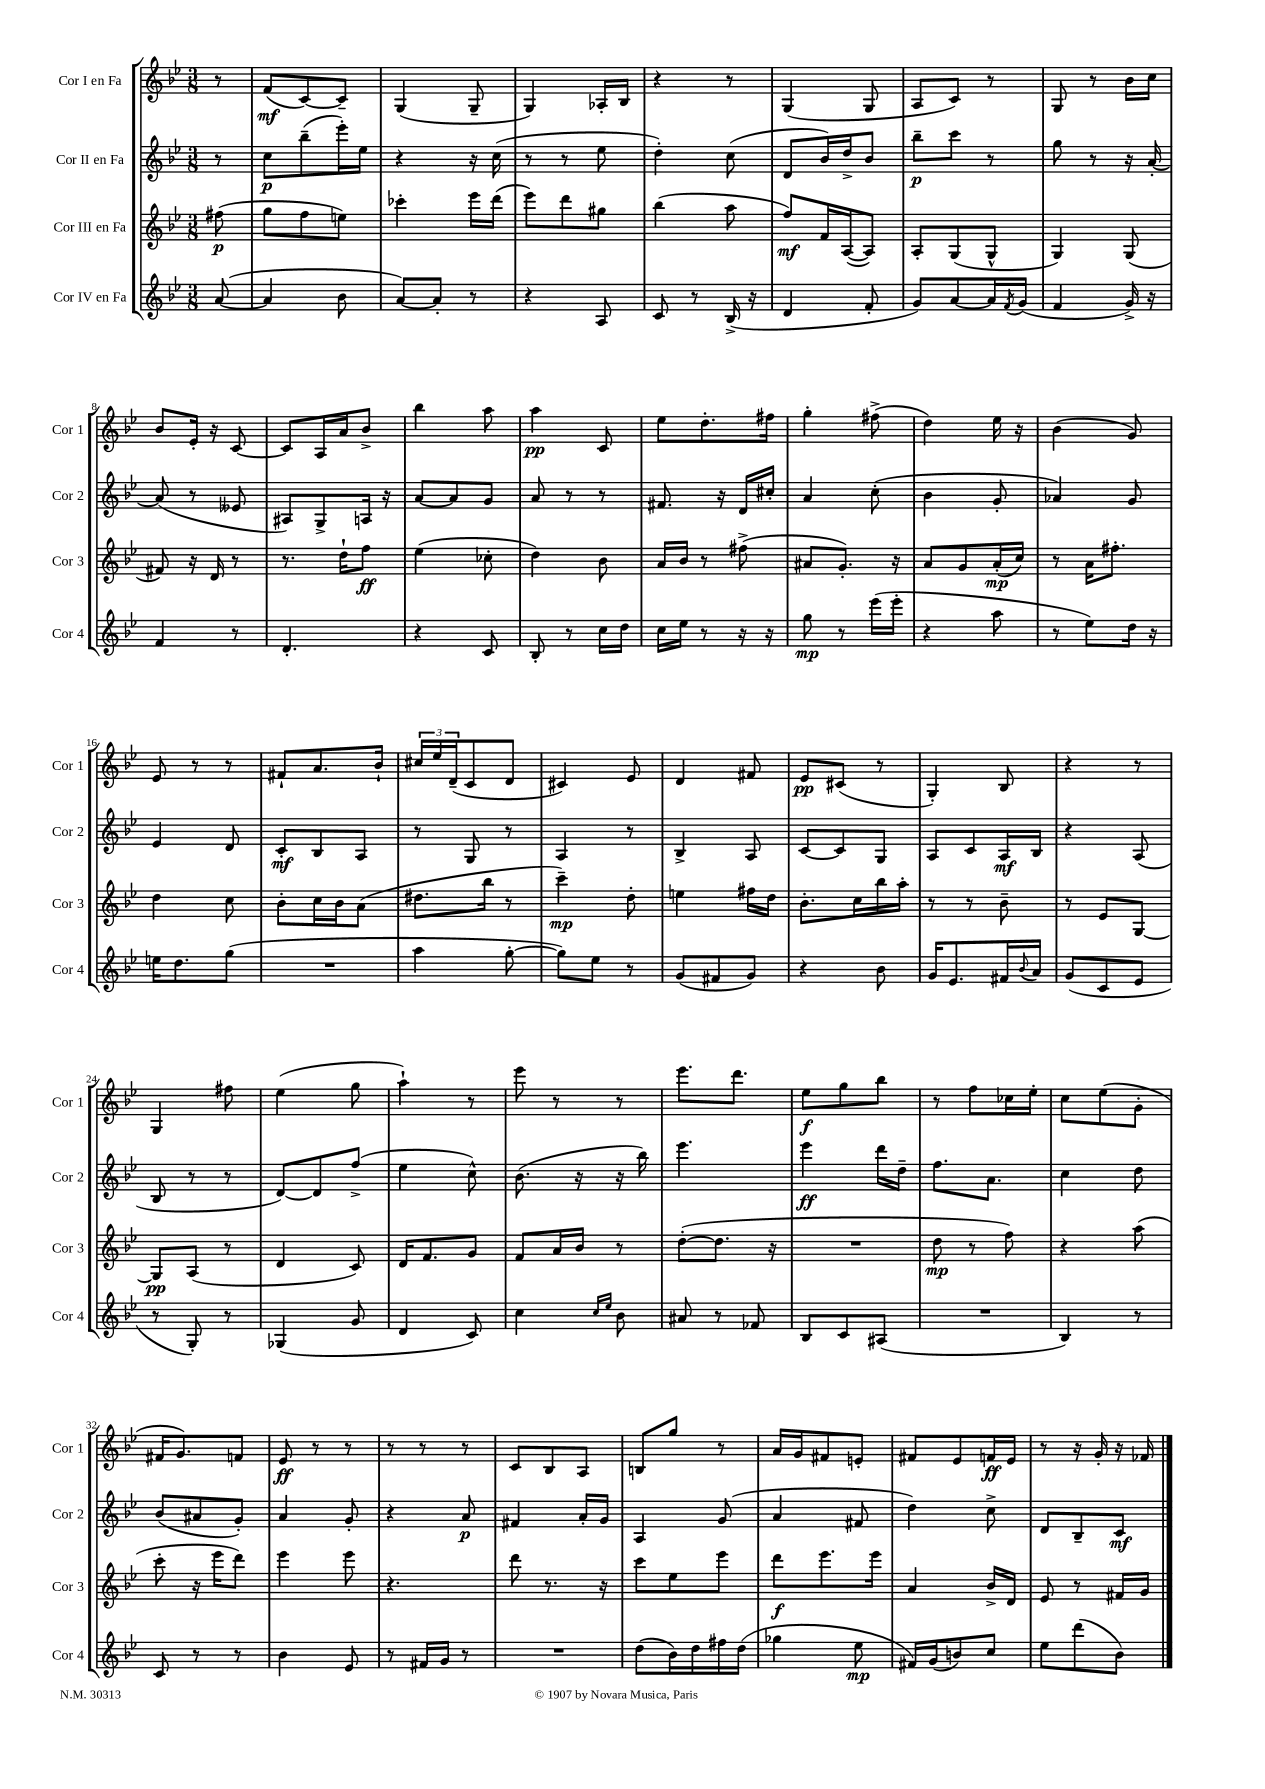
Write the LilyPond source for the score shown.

<<
\new StaffGroup <<
\new Staff = "s0" \with { instrumentName = "Cor I en Fa" shortInstrumentName = "Cor 1" } {
    \clef treble \key bes \major \numericTimeSignature \time 3/8 \partial 8
    r8 |
    f'8\mf( c'8~) c'8-- |
    g4( g8-- |
    g4) aes16-. bes16 |
    r4 r8 |
    g4( g8 |
    a8 c'8) r8 |
    g8 r8 bes'16 c''16 |
    bes'8 ees'16-. r16 c'8~ |
    c'8 a16 a'16 bes'8-> |
    bes''4 a''8 |
    a''4\pp c'8 |
    ees''8 d''8.-. fis''16 |
    g''4-. fis''8->( |
    d''4) ees''16 r16 |
    bes'4( g'8) |
    ees'8 r8 r8 |
    fis'8-! a'8. bes'16-! |
    \tuplet 3/2 { cis''16 ees''16 d'16--( } c'8 d'8 |
    cis'4) ees'8 |
    d'4 fis'8 |
    ees'8\pp cis'8( r8 |
    g4-.) bes8 |
    r4 r8 |
    g4 fis''8 |
    ees''4( g''8 |
    a''4-!) r8 |
    ees'''8 r8 r8 |
    ees'''8. d'''8. |
    ees''8\f g''8 bes''8 |
    r8 f''8 ces''16 ees''16-. |
    c''8 ees''8( g'8-. |
    fis'16 g'8.) f'8 |
    ees'8\ff r8 r8 |
    r8 r8 r8 |
    c'8 bes8 a8 |
    b8 g''8 r8 |
    a'16 g'16 fis'8 e'8-. |
    fis'8 ees'8 f'16\ff ees'16 |
    r8 r16 g'16-. r16 fes'16 \bar "|." |
}
\new Staff = "s1" \with { instrumentName = "Cor II en Fa" shortInstrumentName = "Cor 2" } {
    \clef treble \key bes \major \numericTimeSignature \time 3/8 \partial 8
    r8 |
    c''8\p bes''8--( ees'''16-.) ees''16 |
    r4 r16 c''16( |
    r8 r8 ees''8 |
    d''4-.) c''8( |
    d'8 bes'16) d''16-> bes'8 |
    bes''8--\p c'''8 r8 |
    g''8 r8 r16 a'16~-. |
    a'8( r8 eeses'8 |
    ais8) g8-> a16 r16 |
    a'8~ a'8 g'8 |
    a'8 r8 r8 |
    fis'8. r16 d'16 cis''16-. |
    a'4 c''8-.( |
    bes'4 g'8-. |
    aes'4) g'8 |
    ees'4 d'8 |
    c'8-.\mf bes8 a8 |
    r8 g8 r8 |
    a4 r8 |
    bes4-> a8 |
    c'8~ c'8 g8 |
    a8 c'8 a16\mf bes16 |
    r4 a8( |
    bes8 r8 r8 |
    d'8~) d'8 f''8->( |
    ees''4 c''8-^) |
    bes'8.( r16 r16 bes''16) |
    ees'''4. |
    ees'''4\ff d'''16 d''16-- |
    f''8. a'8. |
    c''4 d''8 |
    bes'8( ais'8 g'8-.) |
    a'4 g'8-. |
    r4 a'8\p |
    fis'4 a'16-. g'16 |
    a4 g'8( |
    a'4 fis'8 |
    d''4) c''8-> |
    d'8 bes8-- c'8\mf \bar "|." |
}
\new Staff = "s2" \with { instrumentName = "Cor III en Fa" shortInstrumentName = "Cor 3" } {
    \clef treble \key bes \major \numericTimeSignature \time 3/8 \partial 8
    fis''8\p( |
    g''8 f''8 e''8) |
    ces'''4-. ees'''16 d'''16( |
    ees'''8) d'''8 gis''8 |
    bes''4( a''8 |
    f''8\mf) f'16 a16~( a8) |
    a8-. g8( g8-^ |
    g4) g8( |
    fis'8) r16 d'16 r8 |
    r8. d''16-! f''8\ff |
    ees''4( ces''8-. |
    d''4) bes'8 |
    a'16 bes'16 r8 fis''8->( |
    ais'8 g'8.-.) r16 |
    a'8 g'8 a'16-.\mp( c''16) |
    r8 a'16 fis''8.-. |
    d''4 c''8 |
    bes'8-. c''16 bes'16 a'8( |
    dis''8. bes''16 r8 |
    c'''4--\mp) d''8-. |
    e''4 fis''16 d''16 |
    bes'8.-. c''16 bes''16 a''16-. |
    r8 r8 bes'8-- |
    r8 ees'8 g8~ |
    g8\pp a8( r8 |
    d'4 c'8) |
    d'16 f'8. g'8 |
    f'8 a'16 bes'16 r8 |
    d''8~-.( d''8. r16 |
    R4. |
    d''8\mp r8 f''8) |
    r4 a''8( |
    c'''8-. r16 ees'''16 d'''8) |
    ees'''4 ees'''8 |
    r4. |
    d'''8 r8. r16 |
    c'''8 ees''8 ees'''8 |
    d'''8\f ees'''8. ees'''16 |
    a'4 bes'16-> d'16 |
    ees'8 r8 fis'16 g'16 \bar "|." |
}
\new Staff = "s3" \with { instrumentName = "Cor IV en Fa" shortInstrumentName = "Cor 4" } {
    \clef treble \key bes \major \numericTimeSignature \time 3/8 \partial 8
    a'8~( |
    a'4 bes'8 |
    a'8~) a'8-. r8 |
    r4 a8 |
    c'8 r8 bes16->( r16 |
    d'4 f'8-. |
    g'8) a'8~ a'16 \acciaccatura { f'8 } g'16( |
    f'4 g'16->) r16 |
    f'4 r8 |
    d'4.-. |
    r4 c'8 |
    bes8-. r8 c''16 d''16 |
    c''16 ees''16 r8 r16 r16 |
    g''8\mp r8 ees'''16( ees'''16-. |
    r4 a''8 |
    r8 ees''8) d''16 r16 |
    e''16 d''8. g''8( |
    R4. |
    a''4 g''8~-. |
    g''8) ees''8 r8 |
    g'8( fis'8 g'8) |
    r4 bes'8 |
    g'16 ees'8. fis'16 \appoggiatura { bes'8 } a'16 |
    g'8( c'8 ees'8 |
    r8 g8-.) r8 |
    ges4( g'8 |
    d'4 c'8) |
    c''4 \grace { c''16 ees''16 } bes'8 |
    ais'8 r8 fes'8 |
    bes8 c'8 ais8( |
    R4. |
    bes4) r8 |
    c'8 r8 r8 |
    bes'4 ees'8 |
    r8 fis'16 g'16 r8 |
    R4. |
    d''8( bes'16) d''16 fis''16 d''16( |
    ges''4 ees''8\mp |
    fis'16) g'16( b'8) c''8 |
    ees''8 d'''8( bes'8) \bar "|." |
}
>>
>>
